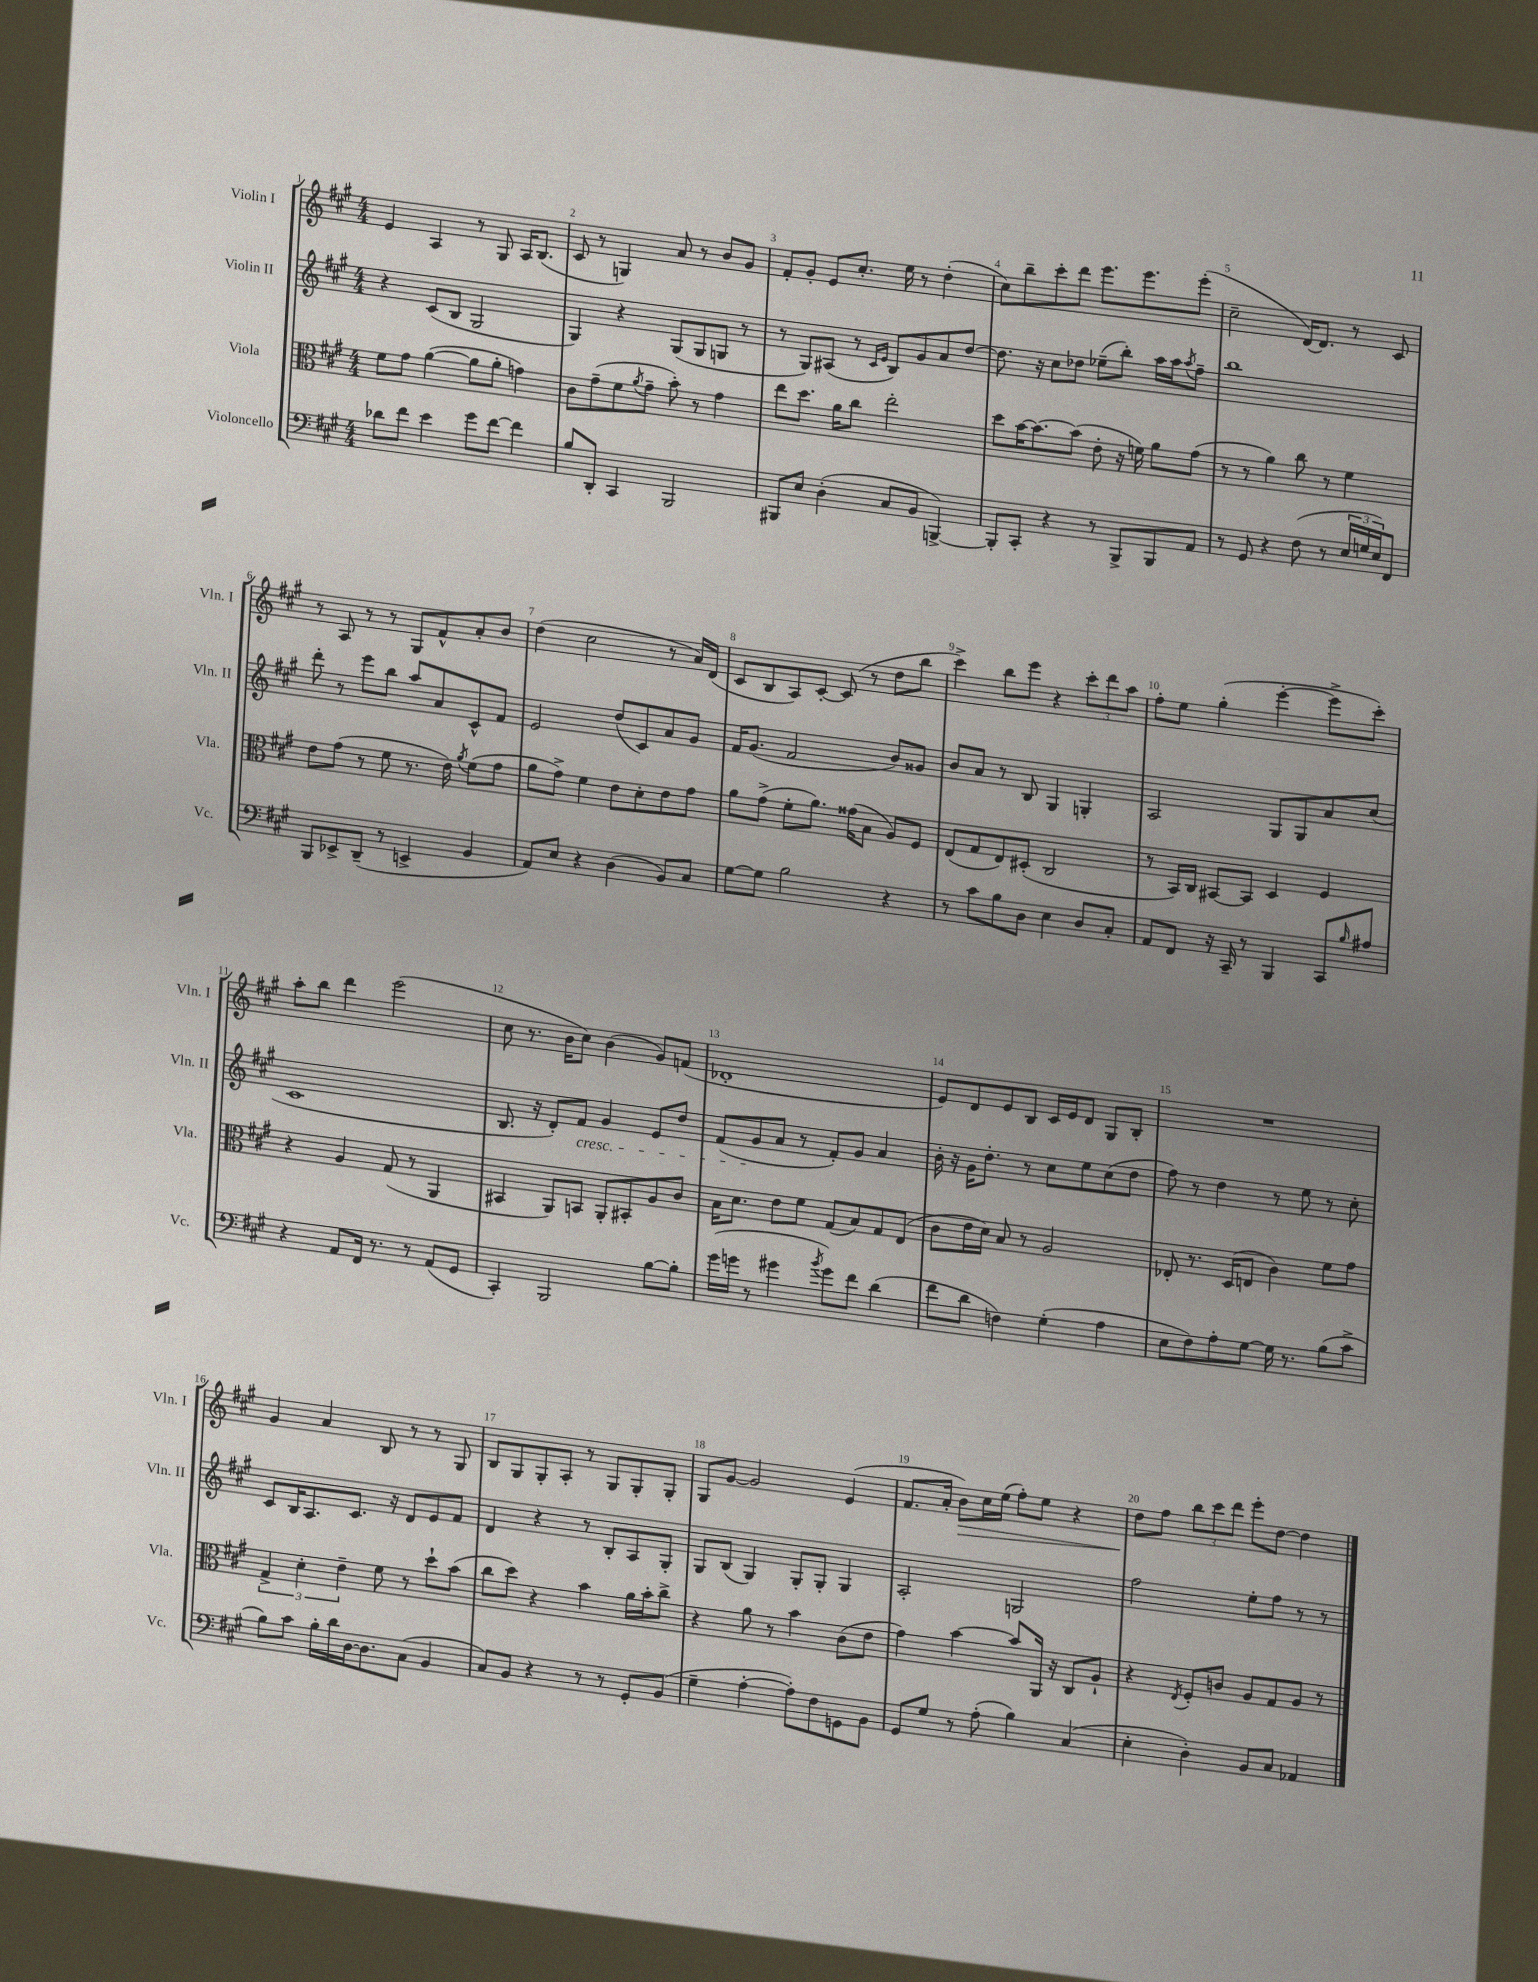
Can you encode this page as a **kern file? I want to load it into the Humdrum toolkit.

**kern	**kern	**kern	**kern
*staff4	*staff3	*staff2	*staff1
*clefF4	*clefC3	*clefG2	*clefG2
*k[f#c#g#]	*k[f#c#g#]	*k[f#c#g#]	*k[f#c#g#]
*M4/4	*M4/4	*M4/4	*M4/4
8d-	8f#	4r	4e
8f#	8g#	.	.
4e	([4a	(8c#	4A
.	.	8B	.
8g#	8a]	2G#	8r
[8f#	8a'	.	8G#
4f#]	4g)	.	16A
.	.	.	(8.B
=	=	=	=
8B	8c#	4G#)	8c#
8DD'	(8g#~	.	8r
4CC#	8f#	4r	4G)
.	8qa	.	.
.	8g#~	.	.
2BBB	8b')	(8G#	8a
.	8r	8G#	8r
.	4g#	8G	8b
.	.	8r	8g#
=	=	=	=
8BBB#	8ee	8r	8f#'
8E	8.dd	8G#)	8g#'
(4D'	.	(8A#	8e
.	16a	.	.
.	8cc#	8r	8.cc#'
.	.	16qqc#	.
.	.	16qqe	.
8C#	2ee'	8B)	.
.	.	.	16ee
8BB	.	8g#	8r
[4BBB^)	.	8a	(4dd'
.	.	[8dd	.
=	=	=	=
8BBB']	8dd	8.dd]	8cc#)
8CC#'	[16b	.	8bb~
.	8.b_	16r	.
4r	.	8cc#	8ccc#'
.	(8b]	8dd-	8ddd
8r	8e'	(8ee-~	8.eee
8BBB^	16r	8bb')	.
.	16f)	.	8.eee
8BBB	8a	16aa	.
.	.	16aa	.
.	.	8qaa	.
8AA	(8g#	8ff#~	(8eee'
=	=	=	=
8r	8r	1bb	2cc#~
8GG#	8r	.	.
4r	4a)	.	.
(8F#	8cc#	.	[16d)
.	.	.	8.d]
8r	8r	.	.
24E	4f#	.	8r
24G	.	.	.
24E)	.	.	.
8FF#	.	.	8c#
=	=	=	=
8BBB	8e	8ddd'	8r
8EE-^	(8g#	8r	8A
(8DD~	8r	8eee	8r
8r	8f#	8bb	8r
4EE^	8.r	8aa	8G#
.	.	8a	8f#^^
.	16e)	.	.
.	8qa	.	.
4BB	(8f#	8c#^^	8a'
.	8g#	8f#	8b
=	=	=	=
8AA)	8a	2e	(4dd
8E	8g#^)	.	.
4r	4f#	.	2cc#
(4D	8e	(8dd	.
.	8d'	8c#)	.
8BB)	8e	8a	8r
8C#	8g#	8g#	16a)
.	.	.	(16d
=	=	=	=
[8G#	8a	16f#	8c#
.	.	(8.g#	.
8G#]	(8g#^	.	8B
2B	8f#'	2f#	8A)
.	8.a)	.	[8c#'
.	.	.	(8c#]
.	(16g##	.	.
.	8B	.	8r
4r	8A)	8b)	8dd
.	8F#	8g##	8bb
=	=	=	=
8r	(8E	8b	4ccc#^)
8c#	8G#	8a	.
8B	8E)	8r	8bb
8D	(8D#'	8B	8eee
4E	2C#	4G#	4r
8D	.	4G'	12ccc#'
.	.	.	12ddd
8C#'	.	.	.
.	.	.	12aa
=	=	=	=
8AA	8r	2A	8ff#'
8FF#	16BB)	.	8ee
.	16C#	.	.
16r	[8BB#	.	(4gg#'
16CC#~	.	.	.
8r	8BB#]	.	.
4BBB	4D	8G#	[4eee'
.	.	8G#	.
8CC#	4F#	8a	8eee^]
16qqB	.	.	.
8A#	.	(8cc#	8ccc#')
=	=	=	=
4r	4r	1c#	8aa'
.	.	.	8bb
8AA	4A	.	4ddd
16FF#	.	.	.
8.r	.	.	.
.	(8G#	.	(2eee
8r	8r	.	.
(8AA	4AA	.	.
8GG#	.	.	.
=	=	=	=
4CC#')	4BB#	8.B	8cc#
.	.	.	8.r
.	.	16r	.
2BBB	8AA)	8d')	.
.	.	.	16b
.	8BB	8f#	8cc#)
.	8AA'	4g#	(4b
.	8BB#'	.	.
[8B	8A	8e	8g#)
8B']	8c#	8dd	(8f
=	=	=	=
(16g#	16B	(8f#	1d-'
16g	8.d	.	.
8r	.	8g#	.
4g#	8e	8a	.
.	8f#	8r	.
8qb	.	.	.
8g#)	(8G#	8f#')	.
8f#	8B)	8g#	.
(4d	8G#	4a	.
.	(8E	.	.
=	=	=	=
8f#	8c#	16b'	8e)
.	.	16r	.
8d	16e	16g#	8d
.	16d)	8.dd'	.
4F)	8B	.	8e
.	8r	8r	8B
(4G#'	2A	8cc#	16c#
.	.	.	16e
.	.	8ee	8d
4A	.	(8cc#	8G#
.	.	8dd	8B'
=	=	=	=
8E	8E-'	8ff#)	1r
8F#)	8.r	8r	.
8A'	.	4dd	.
.	(16D	.	.
[8G#	8E	.	.
16G#]	4c#)	8r	.
8.r	.	.	.
.	.	8ee	.
(8B	8f#	8r	.
8c#^	8g#	8cc#'	.
=	=	=	=
8B)	6G#^	8c#	4g#
8c#	.	16B	.
.	6d'	.	.
.	.	8.A	.
16B'	.	.	4a
16d	.	.	.
.	6e~	.	.
[16D	.	8.c#	.
8.D]	.	.	.
.	8f#	.	8B
.	.	16r	.
(8C#	8r	8d	8r
4BB	8dd`	8e	8r
.	(8b	8f#	8G#
=	=	=	=
8C#)	8cc#	4d	8B
8BB	8dd)	.	8G#
4r	4r	4r	8G#'
.	.	.	8A'
8r	4b	8r	8r
8r	.	8B'	8G#
8GG#'	16a	8A	8G#'
.	16b'	.	.
(8BB	8cc#^	8G#'	8G#'
=	=	=	=
4G#~	4r	8G#	8G#
.	.	(8B	[8g#
[4A'	8a	4G#)	2g#]
.	8r	.	.
8A'])	4b	8G#'	.
8F#	.	8G#'	.
8GG	(8c#	4G#	(4e
8BB	8e	.	.
=	=	=	=
8GG#	4g#)	2A'	8.f#
8G#	.	.	.
.	.	.	16a'
8r	[4b	.	8b)
(8A'	.	.	16cc#
.	.	.	(16ee
4B)	8b]	2G	8ff#')
.	16AA	.	8ee
.	16r	.	.
(4C#	8C#	.	4r
.	8A`	.	.
=	=	=	=
4E'	4r	2ff#	8dd
.	.	.	8ff#
.	8qE	.	.
4D')	8F#'	.	12bb
.	.	.	12ccc#
.	8c	.	.
.	.	.	12ddd
8BB	8A	8ee'	8eee'
8C#	8G#	8ff#	[8dd
4AA-	8A	8r	4dd]
.	8r	8r	.
==	==	==	==
*-	*-	*-	*-
